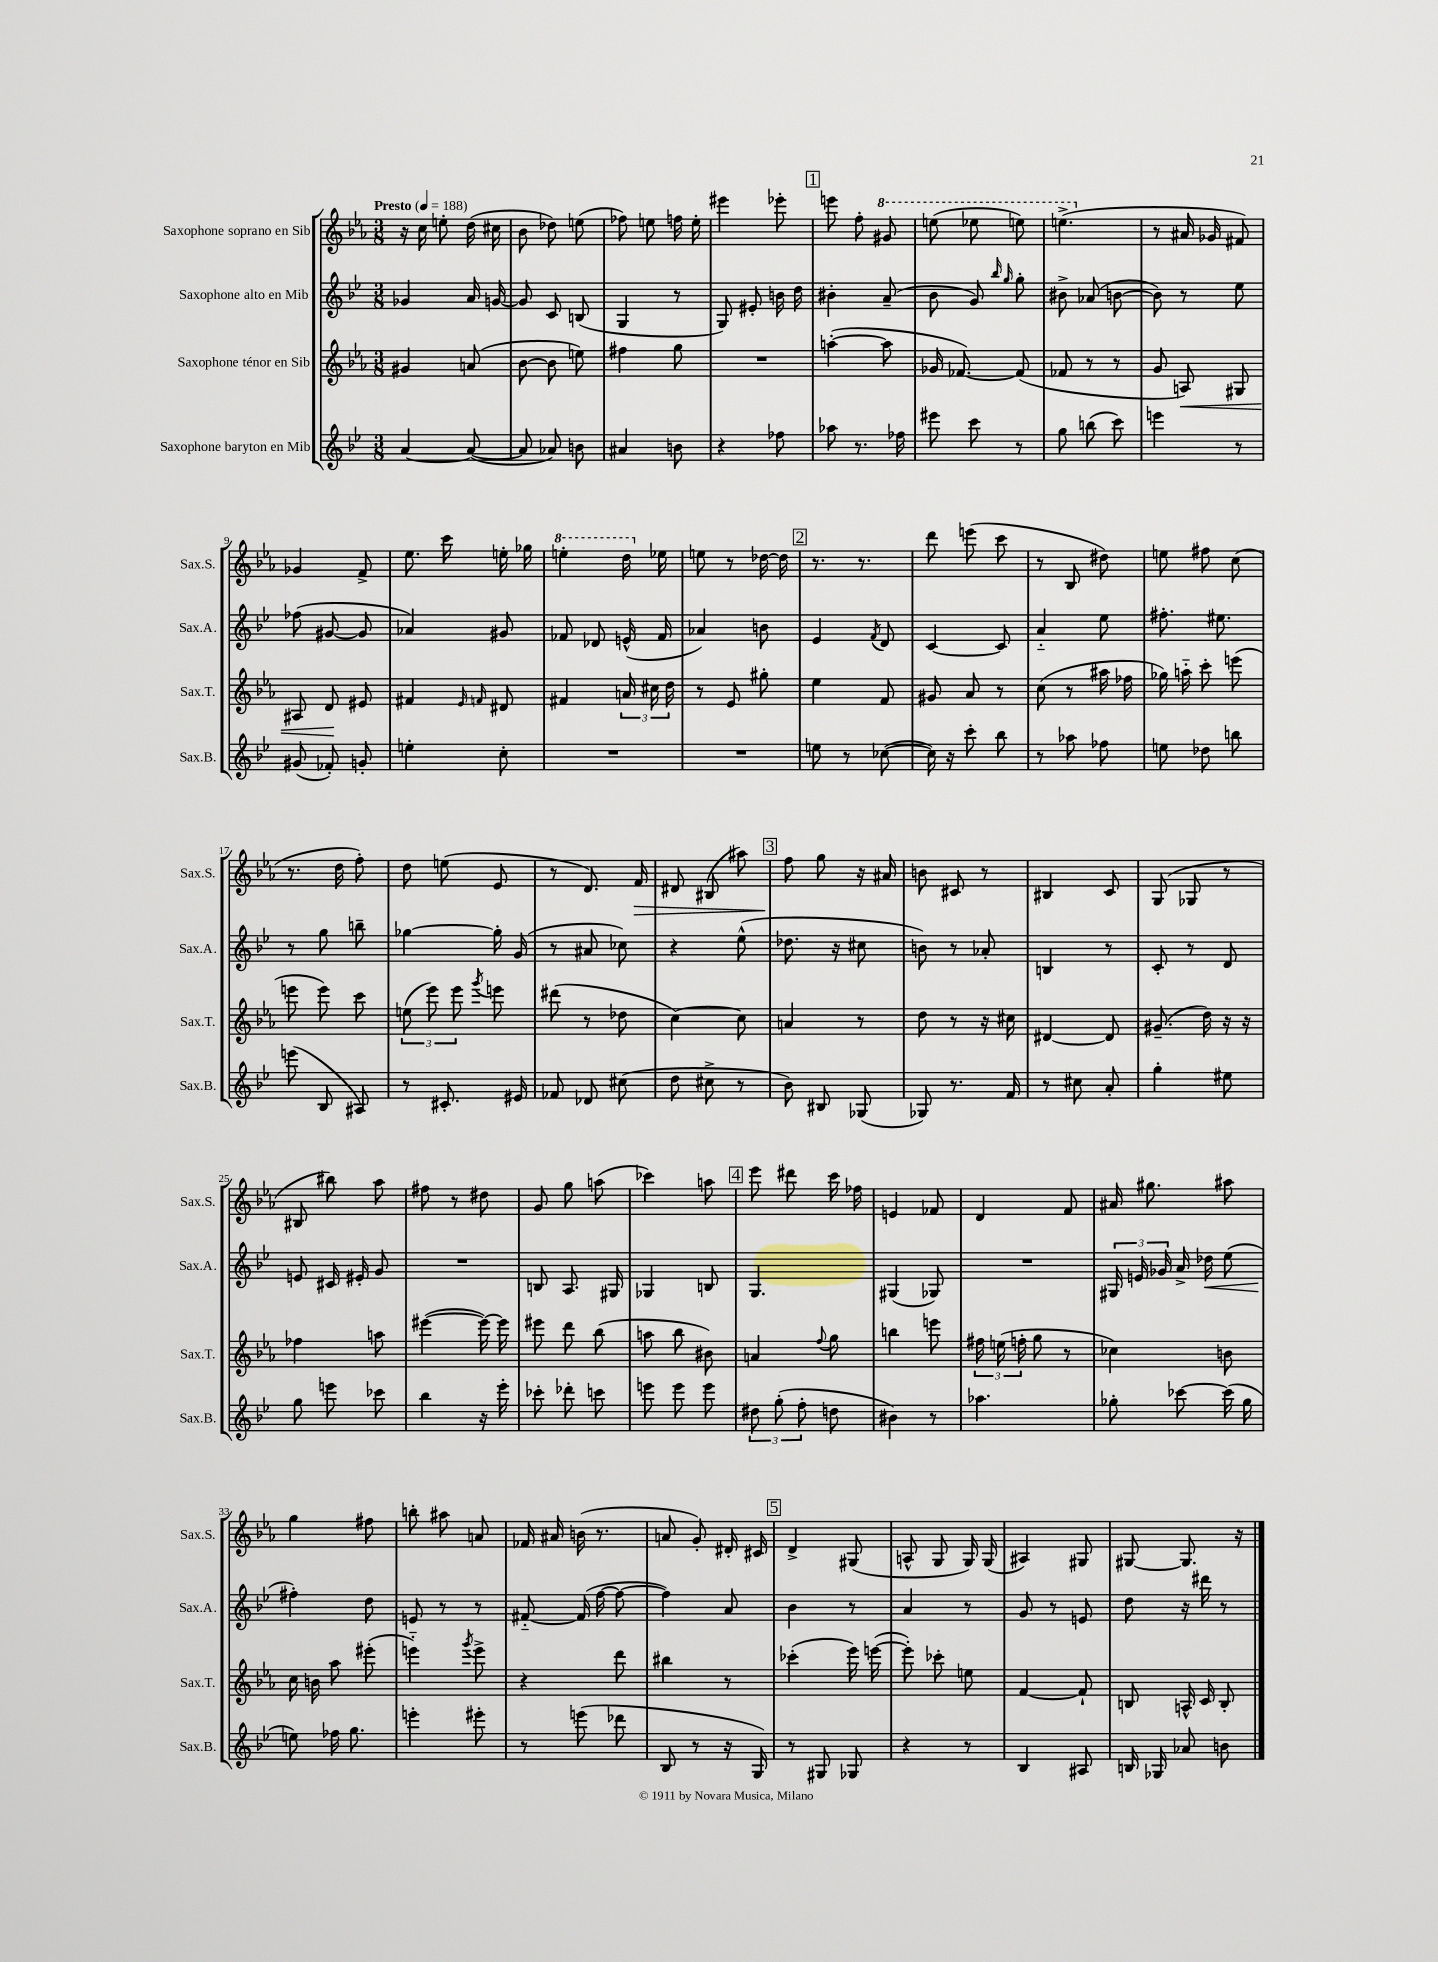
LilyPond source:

<<
\new StaffGroup <<
\new Staff = "s0" \with { instrumentName = "Saxophone soprano en Sib" shortInstrumentName = "Sax.S." } {
    \clef treble \key ees \major \numericTimeSignature \time 3/8 \tempo "Presto" 4 = 188
    \autoBeamOff r16 c''16 e''8-. d''16( cis''16 |
    bes'8 des''8) e''8( |
    fes''8) e''8 f''16 e''16-. |
    eis'''4 ees'''8-. |
    \mark \markup { \box "1" } e'''8 f''8-. \ottava #1 gis''8 |
    e'''8( ees'''8 e'''8) |
    e'''4.->( \ottava #0 |
    r8 ais'16 ges'16 fis'8) |
    ges'4 f'8-> |
    ees''8. c'''16 e''16-. ges''16 |
    \ottava #1 e'''4-. d'''16 \ottava #0 ees''!16 |
    e''8 r8 des''16~ des''16 |
    \mark \markup { \box "2" } r8. r8. |
    d'''8 e'''8( c'''8 |
    r8 bes8 dis''8) |
    e''8 fis''8 c''8( |
    r8. d''16 f''8-.) |
    d''8 e''8( ees'8 |
    r8 d'8.) f'16\> |
    dis'8 bis8( ais''8) |
    \mark \markup { \box "3" } f''8\! g''8 r16 ais'16 |
    b'8 cis'8 r8 |
    bis4 c'8 |
    g8( ges8 r8 |
    bis8 bis''8) aes''8 |
    fis''8 r8 dis''8 |
    g'8 g''8 a''8( |
    ces'''4) a''8 |
    \mark \markup { \box "4" } ees'''8 dis'''8 c'''16 fes''16 |
    e'4 fes'8 |
    d'4 f'8 |
    ais'16 gis''8. ais''8 |
    g''4 fis''8 |
    b''8-. ais''8 a'8 |
    fes'16 ais'16 b'16( r8. |
    a'8 g'8-.) dis'16-. cis'16 |
    \mark \markup { \box "5" } d'4-> gis8( |
    a8-^ g8 g16) g16( |
    ais4) gis8 |
    gis8~ gis8. r16 \bar "|." |
}
\new Staff = "s1" \with { instrumentName = "Saxophone alto en Mib" shortInstrumentName = "Sax.A." } {
    \clef treble \key bes \major \numericTimeSignature \time 3/8
    \autoBeamOff ges'4 a'16 g'16~ |
    g'8 c'8 b8( |
    g4 r8 |
    g8) eis'8-. b'16 d''16 |
    \mark \markup { \box "1" } bis'4-. a'8--( |
    bes'8 g'8) \grace { bes''16 g''16 } g''8-. |
    bis'8-> aes'8( b'8~ |
    b'8) r8 ees''8 |
    fes''8( gis'8~ gis'8 |
    aes'4) gis'8 |
    fes'8 des'8 e'16-^( fes'16 |
    aes'4) b'8 |
    \mark \markup { \box "2" } ees'4 \acciaccatura { f'8 } d'8 |
    c'4~ c'8 |
    a'4-_ ees''8 |
    fis''8.-. eis''8. |
    r8 g''8 b''8-- |
    ges''4~ ges''16-. g'16( |
    r8 ais'8 ces''8) |
    r4 ees''8-^( |
    \mark \markup { \box "3" } des''8. r16 cis''8 |
    b'8) r8 aes'8-. |
    b4 r8 |
    c'8-. r8 d'8 |
    e'8 cis'16 eis'16-. g'8 |
    R4. |
    b8 a8. gis16 |
    ges4 b8 |
    \mark \markup { \box "4" } g4. |
    gis4( ges8) |
    R4. |
    \tuplet 3/2 { gis16 e'16 ges'16 } a'16-> des''16\< ees''8( |
    fis''4-.\!) d''8 |
    e'8 r8 r8 |
    fis'8~-_ fis'16( f''16~ f''8~ |
    f''4) a'8 |
    \mark \markup { \box "5" } bes'4 r8 |
    a'4 r8 |
    g'8 r8 e'8 |
    d''8 r16 dis'''16 r8 \bar "|." |
}
\new Staff = "s2" \with { instrumentName = "Saxophone ténor en Sib" shortInstrumentName = "Sax.T." } {
    \clef treble \key ees \major \numericTimeSignature \time 3/8
    \autoBeamOff gis'4 a'8( |
    bes'8~ bes'8 e''8) |
    fis''4 g''8 |
    R4. |
    \mark \markup { \box "1" } a''4~-.( a''8 |
    ges'16 fes'8.~) fes'8( |
    fes'8 r8 r8 |
    g'8 a8\<) gis8 |
    ais8 d'8\! eis'8 |
    fis'4 \grace { ees'16 f'16 } dis'8 |
    fis'4 \tuplet 3/2 { a'16 cis''16 d''16 } |
    r8 ees'8 gis''8-. |
    \mark \markup { \box "2" } ees''4 f'8 |
    gis'8 aes'8 r8 |
    c''8( r8 ais''16 fes''16 |
    ges''16) a''16-_ c'''8-. e'''8( |
    e'''8 e'''8) c'''8 |
    \tuplet 3/2 { e''8( ees'''8) ees'''8 } \acciaccatura { g'''8 } e'''8 |
    dis'''8( r8 des''8 |
    c''4~) c''8 |
    \mark \markup { \box "3" } a'4 r8 |
    d''8 r8 r16 cis''16 |
    dis'4~ dis'8 |
    gis'8.--( d''16) r16 r16 |
    fes''4 a''8 |
    eis'''4~( eis'''16~) eis'''16 |
    eis'''8 d'''8 bes''8( |
    a''8 bes''8 bis'8) |
    \mark \markup { \box "4" } a'4 \appoggiatura { f''8 } g''8 |
    b''4 e'''8 |
    \tuplet 3/2 { fis''16 e''16( f''16-. } g''8 r8 |
    ces''4) b'8 |
    c''16 b'16 aes''8 eis'''8-.( |
    e'''4-_) \acciaccatura { g'''8 } e'''8-> |
    r4 d'''8 |
    bis''4 r8 |
    \mark \markup { \box "5" } ces'''4-.( ees'''16) e'''16~( |
    e'''8-.) ces'''8-. e''8 |
    f'4~ f'8-! |
    b8 a16-^ c'16 b8-. \bar "|." |
}
\new Staff = "s3" \with { instrumentName = "Saxophone baryton en Mib" shortInstrumentName = "Sax.B." } {
    \clef treble \key bes \major \numericTimeSignature \time 3/8
    \autoBeamOff a'4~ a'8~( |
    a'8 aes'8) b'8 |
    ais'4 b'8 |
    r4 fes''8 |
    \mark \markup { \box "1" } aes''8 r8. fes''16 |
    eis'''8 c'''8 r8 |
    g''8 b''8( c'''8) |
    e'''4 r8 |
    gis'8( fes'8-.) g'8-. |
    e''4-. c''8-. |
    R4. |
    R4. |
    \mark \markup { \box "2" } e''8 r8 ces''8~( |
    ces''16) r16 c'''8-. bes''8 |
    r8 aes''8 fes''8 |
    e''8 des''8 b''8 |
    e'''8( bes8 ais8) |
    r8 cis'8.-. eis'16 |
    fes'8 des'8 cis''8( |
    d''8 cis''8-> r8 |
    \mark \markup { \box "3" } bes'8) bis8 ges8( |
    ges8) r8. f'16 |
    r8 cis''8 a'8-. |
    g''4-. eis''8 |
    g''8 e'''8 ces'''8 |
    bes''4 r16 ees'''16-. |
    ces'''8-. des'''8-. c'''8 |
    e'''8 e'''8 e'''8 |
    \mark \markup { \box "4" } \tuplet 3/2 { dis''8 g''8-.( f''8-. } d''8 |
    bis'4) r8 |
    aes''4. |
    ges''8-. ces'''8~ ces'''16( ges''16 |
    e''8) fes''16 g''8. |
    e'''4-. eis'''8-. |
    r8 e'''8( des'''8 |
    bes8 r8 r16 g16) |
    \mark \markup { \box "5" } r8 gis8 ges8 |
    r4 r8 |
    bes4 ais8 |
    b16 ges16 aes'8 b'8 \bar "|." |
}
>>
>>
